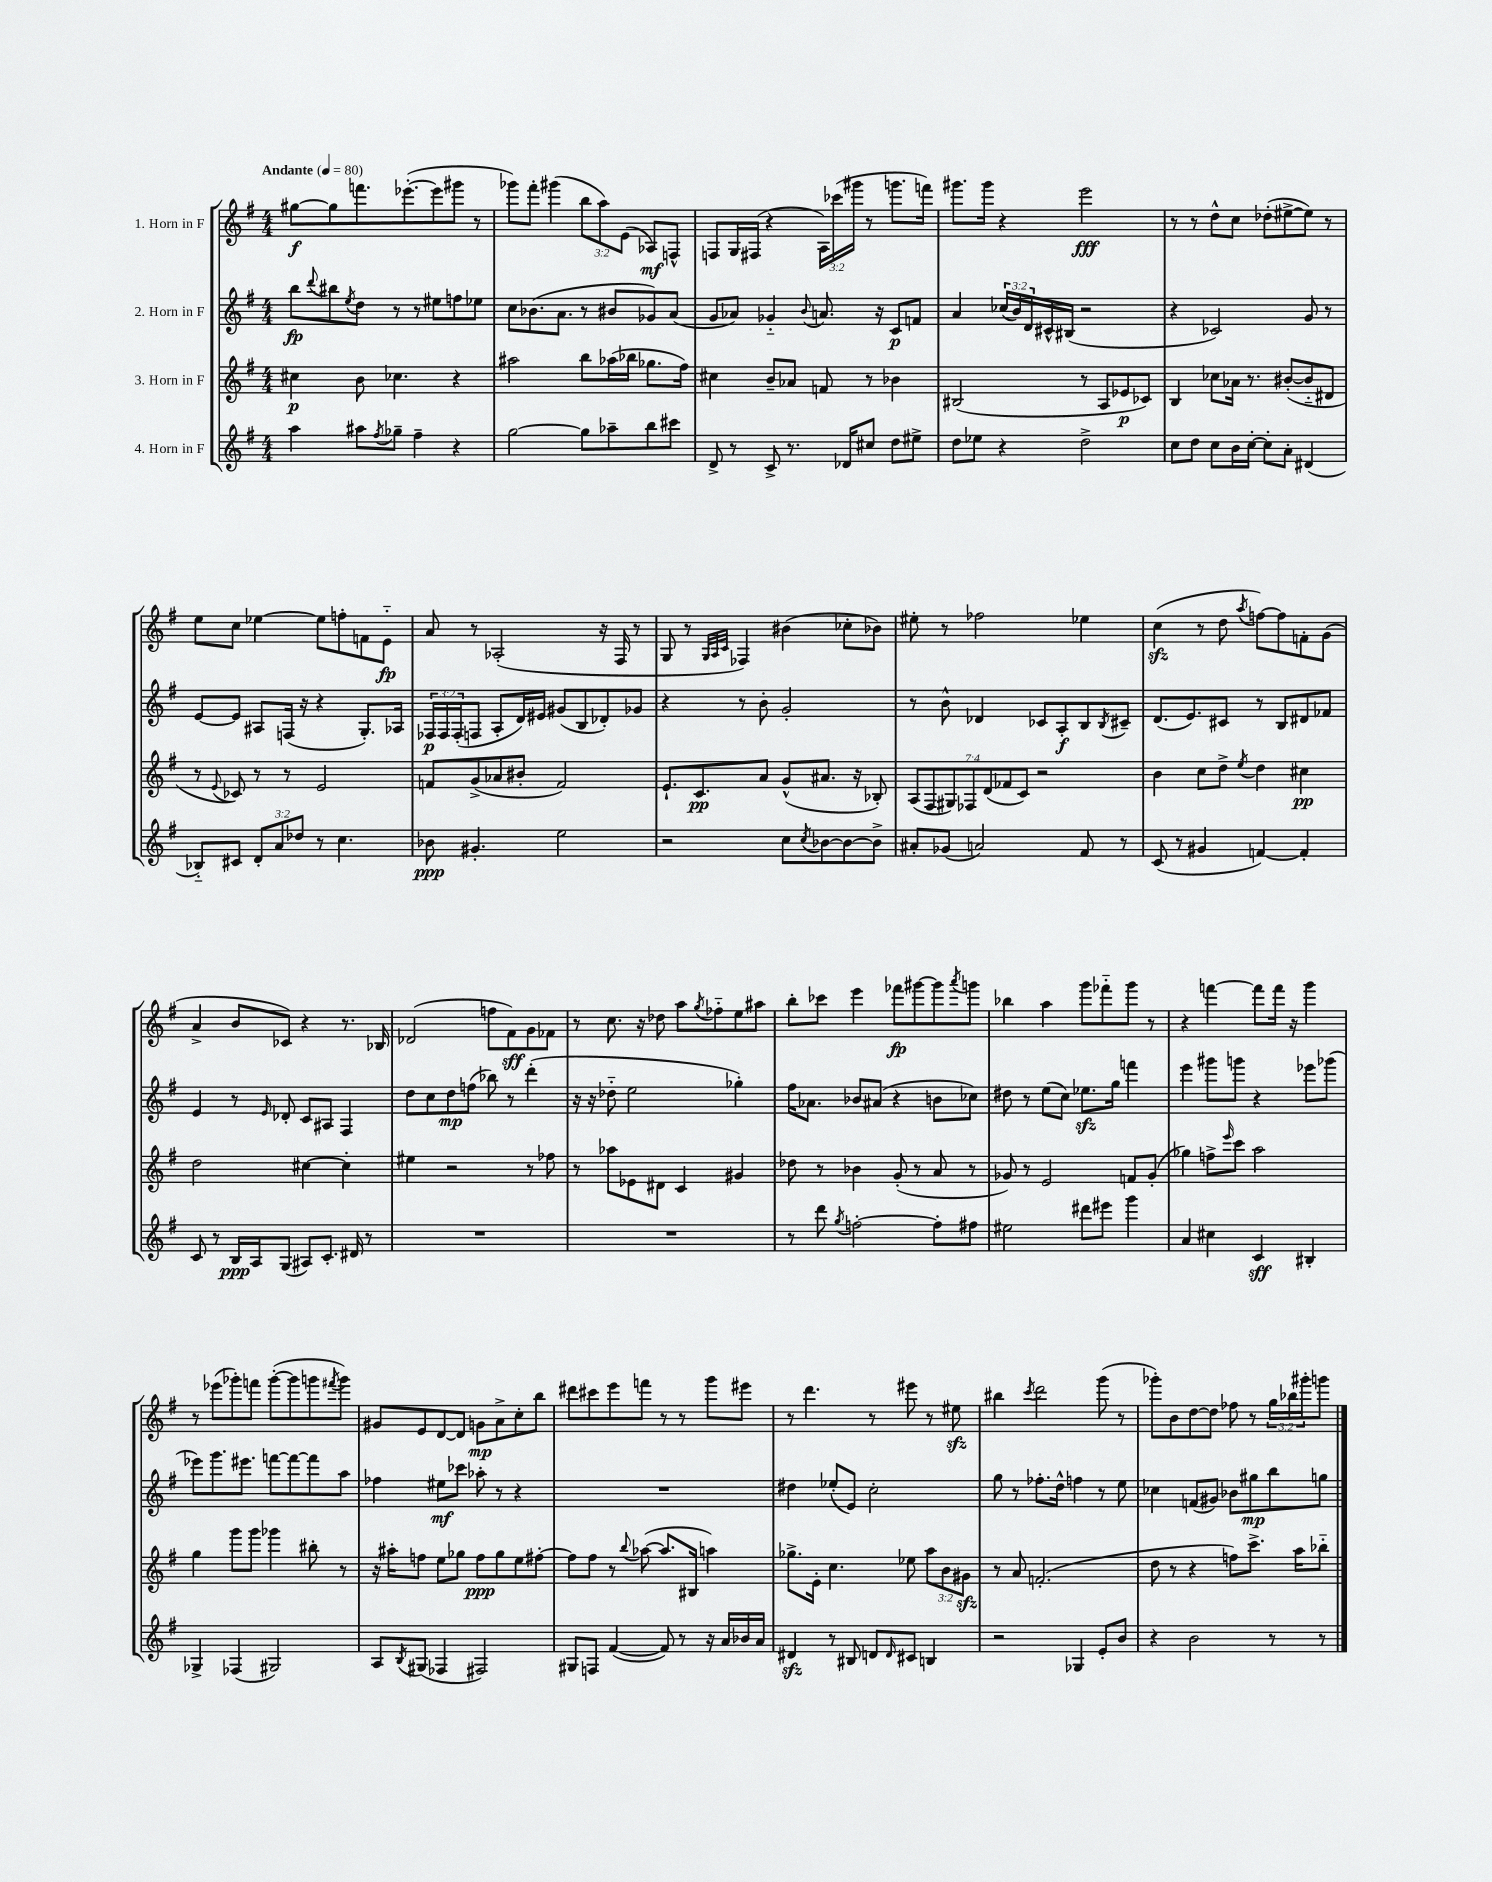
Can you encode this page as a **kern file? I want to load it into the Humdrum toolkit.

**kern	**kern	**kern	**kern
*staff4	*staff3	*staff2	*staff1
*clefG2	*clefG2	*clefG2	*clefG2
*k[f#]	*k[f#]	*k[f#]	*k[f#]
*M4/4	*M4/4	*M4/4	*M4/4
*MM80	*MM80	*MM80	*MM80
4aa	4cc#	8bb	[8gg#
.	.	8qqddd	.
.	.	8bb#	8gg#]
.	.	8qee	.
8aa#	8b	8dd	8.fff
8qff#	.	.	.
8gg-~	4.cc-	8r	.
.	.	.	([8.eee-'
4ff#~	.	8r	.
.	.	8ee#	8eee-]
4r	4r	8ff	8ggg#
.	.	8ee-	8r
=	=	=	=
[2gg	2aa#	8cc	8ggg-)
.	.	(8.b-	8fff#'
.	.	.	(4ggg#
.	.	8.a	.
8gg]	8bb	8r	12bb
.	.	.	12aa)
8aa-~	(16aa-	8b#	.
.	.	.	(12e
.	16bb-	.	.
8bb	8.gg-	8g-)	8A-)
8ccc#	.	(8a	8F^^
.	16ff#)	.	.
=	=	=	=
8d^	4cc#	8g	8F
8r	.	8a-)	16G
.	.	.	(16F#
8c^	8b~	4g-'~	4r
8.r	8a-	.	.
.	.	8qqb	.
.	8f	8.a	24A)
.	.	.	(24ccc-
16d-	.	.	.
.	.	.	24ggg#
8cc#	8r	.	8r
.	.	16r	.
8dd	4b-	8c	8.ggg
8ee#^	.	8f	.
.	.	.	16fff)
=	=	=	=
8dd	(2B#	4a	8.ggg#
8ee-	.	.	.
.	.	.	16ggg#
4r	.	(24cc-	4r
.	.	24b)	.
.	.	24d	.
.	.	16c#^^	.
.	.	(16B#	.
2dd^	8r	2r	2eee
.	8A	.	.
.	8e-	.	.
.	8c-)	.	.
=	=	=	=
8cc	4B	4r	8r
8dd	.	.	8r
8cc	8cc-	2c-)	8dd^^
16b	16a-	.	8cc
[16cc'	8.r	.	.
8cc']	.	.	(8dd-'
8a'	([8b#'	.	[8ee#^
(4d#	8b#'~]	8g	8ee#])
.	8d#	8r	8r
=	=	=	=
8B-'~)	8r	[8e	8ee
.	8qqe	.	.
8c#	8c-)	8e]	8cc
12d'	8r	8A#	[4ee-
12a	.	.	.
.	8r	(16F	.
12dd-	.	.	.
.	.	16r	.
8r	2e	4r	8ee-]
4.cc	.	.	8ff'
.	.	8.G')	8f
.	.	.	8e'~
.	.	16A-	.
=	=	=	=
8b-	8f	24F-	8a
.	.	24F-	.
.	.	(24F-'	.
4.g#'	(8g^	8F	8r
.	8a-	8A'	(2A-'
.	8b#'	16d)	.
.	.	16e#	.
2ee	2f)	(8g#	.
.	.	8B	.
.	.	8d-')	16r
.	.	.	16F#
.	.	8g-	8r
=	=	=	=
2r	8.e`	4r	8G
.	.	.	8r
.	8.c	.	.
.	.	.	32qqG
.	.	.	32qqA
.	.	.	32qqc
.	.	8r	4F-)
.	8a	8b'	.
8cc	(8g^^	2g'	(4b#
8qcc	.	.	.
[8b-	8.a#	.	.
8b-_	.	.	8cc-'
.	16r	.	.
8b-^]	8B-')	.	8b-)
=	=	=	=
8a#'	(14A	8r	8ee#'
.	14F#	.	.
(8g-	.	8b^^	8r
.	14G#)	.	.
.	14F-	.	.
2a)	.	4d-	2ff-
.	(14d	.	.
.	14f-	.	.
.	14c)	.	.
.	2r	8c-	.
.	.	8A'	.
8f#	.	8B	4ee-
.	.	8qB	.
8r	.	8c#~	.
=	=	=	=
(8c	4b	(8.d	(4cc
8r	.	.	.
.	.	8.e)	.
4g#	8cc	.	8r
.	8dd^	8c#	8dd
.	8qee	.	8qaa
[4f)	4dd	8r	[8ff)
.	.	8B	8ff]
4f']	4cc#	8d#	8f'
.	.	8f-	(8g
=	=	=	=
8c	2dd	4e	4a^
8r	.	.	.
16B	.	8r	8b
16A	.	.	.
.	.	16qqe	.
(8G	.	8d-'	8c-)
8A#)	[4cc#	8c	4r
8.c'	.	8A#	.
.	4cc#']	4F#	8.r
16d#	.	.	.
8r	.	.	.
.	.	.	16B-
=	=	=	=
1r	4ee#	8dd	(2d-
.	.	8cc	.
.	2r	8dd	.
.	.	(8ff	.
.	.	8bb-)	8ff
.	.	8r	8f#)
.	8r	(4ddd'	8g
.	8ff-	.	8f-
=	=	=	=
1r	8r	16r	8r
.	.	16r	.
.	8aa-	8dd-'~	8.cc
.	8e-	2ee	.
.	.	.	16r
.	8d#	.	8dd-
.	4c	.	8aa
.	.	.	8qgg
.	.	.	8ff-'~
.	4g#	4gg-')	8ee
.	.	.	8aa#
=	=	=	=
8r	8dd-	16ff#	8bb'
.	.	8.a-	.
8ddd	8r	.	8ccc-
8qgg	.	.	.
[2ff'	4b-	8b-	4eee
.	.	(8a#	.
.	(8g'	4r	8fff-
.	8r	.	[8ggg#
8ff']	8a	8b	8ggg#]
.	.	.	8qaaa
8ff#	8r	8cc-)	8ggg
=	=	=	=
2ee#	8g-)	8dd#	4bb-
.	8r	8r	.
.	2e	(8ee	4aa
.	.	8cc)	.
8ddd#	.	8.ee-	8ggg
8eee#	.	.	8fff-'~
.	.	16gg	.
4ggg	8f	4fff	8ggg
.	(8g-'	.	8r
=	=	=	=
4a	4gg-)	4eee	4r
4cc#	8ff^	8ggg#	[4fff
.	16qqeee	.	.
.	8ccc	8ggg	.
4c	2aa	4r	8fff]
.	.	.	16fff
.	.	.	16r
4B#'	.	8eee-	4ggg
.	.	(8ggg-	.
=	=	=	=
4G-^	4gg	8eee-)	8r
.	.	8.ggg	(8eee-
(4F-	8ggg	.	8ggg-')
.	.	8.eee#	.
.	8ggg	.	8fff
2G#)	4ggg-	[8fff	([8ggg-'
.	.	8fff_	8ggg-]
.	8bb#'	8fff]	8ggg
.	.	.	8qfff#
.	8r	8aa	8ggg)
=	=	=	=
8A	16r	4ff-	8g#
.	16aa#'	.	.
8qB	.	.	.
(8G#	8ff	.	8e
4F-	8ee	8ee#	[8d
.	8gg-	8ccc-	8d]
2F#)	8ff	8aa-'	8g
.	8gg-	8r	8a^
.	8ee	4r	8cc'
.	[8ff#'	.	8bb
=	=	=	=
8G#	8ff#]	1r	8ddd#
8F	8ff#	.	8ccc#
([4f#	8r	.	8eee
.	8qqbb	.	.
.	([8aa-	.	8fff
8f#])	8.aa-]	.	8r
8r	.	.	8r
.	16B#	.	.
16r	4aa)	.	8ggg
16a	.	.	.
16b-	.	.	8eee#
16a	.	.	.
=	=	=	=
4d#	8.gg-^	4dd#	8r
.	.	.	4.ddd
.	16e'	.	.
8r	4.cc	(8ee-'	.
8B#	.	8e)	.
8d	.	2cc'	8r
16qqd	.	.	.
8c#	8ee-	.	8eee#
4B	12aa	.	8r
.	12b	.	.
.	.	.	8ee#
.	12g#	.	.
=	=	=	=
2r	8r	8gg	4bb#
.	8a	8r	.
.	.	.	8qccc
.	(2.f'	8.ff-'	2ddd
.	.	16dd^^	.
4G-	.	4ff	.
8e'	.	8r	(8ggg
8b	.	8ee	8r
=	=	=	=
4r	8dd	4cc-	8ggg-')
.	8r	.	8b
2b	4r	(8f	[8dd
.	.	8g#)	8dd]
.	8ff)	8b-	8ff-
.	8.ccc^	8gg#	8r
8r	.	8bb	24gg
.	.	.	24bb-
.	16aa	.	.
.	.	.	24ggg#'
8r	8bb-'~	8gg	8ggg
==	==	==	==
*-	*-	*-	*-
